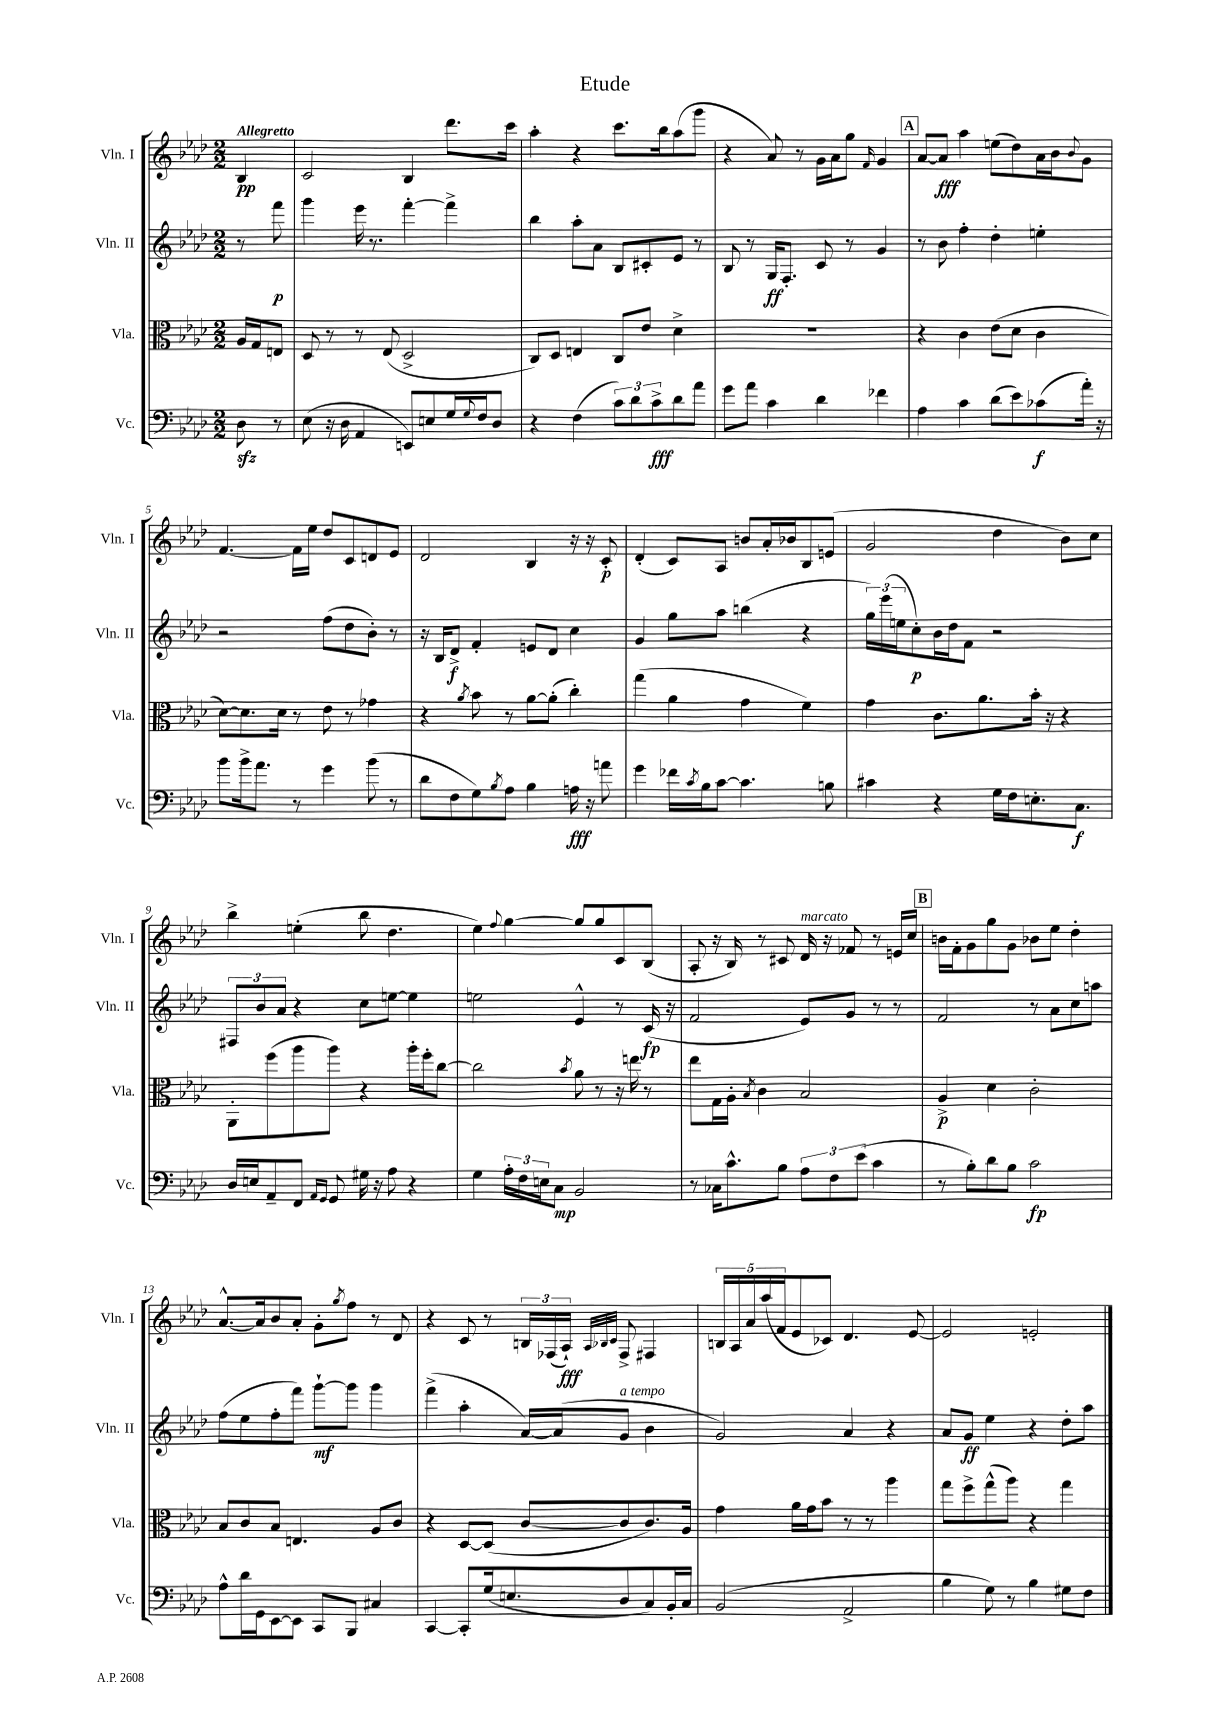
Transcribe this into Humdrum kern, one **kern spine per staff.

**kern	**kern	**kern	**kern
*staff4	*staff3	*staff2	*staff1
*clefF4	*clefC3	*clefG2	*clefG2
*k[b-e-a-d-]	*k[b-e-a-d-]	*k[b-e-a-d-]	*k[b-e-a-d-]
*M2/2	*M2/2	*M2/2	*M2/2
8D-	16A-	8r	4B-
.	16G	.	.
8r	8E	8fff	.
=	=	=	=
(8E-	8D-	4ggg	2c
16r	8r	.	.
16D-	.	.	.
4AA-	8r	16eee-	.
.	.	8.r	.
.	(8E-	.	.
8EE)	2D-^	[4fff'	4B-
8E	.	.	.
16G	.	4fff^]	8.ddd-
8qqG	.	.	.
16F	.	.	.
8D-	.	.	.
.	.	.	16ccc
=	=	=	=
4r	8C)	4bb-	4aa-'
.	8D-	.	.
(4F	4E	8aa-'	4r
.	.	8a-	.
12c)	8C	8B-	8.ccc
12d-	.	.	.
.	8e-	8c#'	.
12c^	.	.	.
.	.	.	16bb-
8d-	4d-^	8e-	(8aa-
8a-	.	8r	8ggg
=	=	=	=
8g	1r	8B-	4r
8a-	.	8r	.
4c	.	16G	8a-)
.	.	8.F'	.
.	.	.	8r
4d-	.	8c	16g
.	.	.	16a-
.	.	8r	8gg
.	.	.	16qqf
4f-	.	4g	4g
=	=	=	=
4A-	4r	8r	[8a-
.	.	8b-	8a-]
4c	4c	4ff'	4aa-
(8d-	(8e-	4dd-'	(8ee
8e-)	8d-	.	8dd-)
(8c-	4c	4ee'	16a-
.	.	.	16b-
.	.	.	8qqb-
16a-')	.	.	8g
16r	.	.	.
=	=	=	=
8b-	[8d-)	2r	[4.f
16b-^	8.d-]	.	.
8.a-	.	.	.
.	16d-	.	.
8r	8r	.	16f]
.	.	.	16ee-
4g	8e-	(8ff	8dd-
.	8r	8dd-	8c
(8b-	4g-	8b-')	8d
8r	.	8r	8e-
=	=	=	=
8d-	4r	16r	2d-
.	.	16B-	.
8F	.	8d-^	.
.	8qa-	.	.
8G)	8b-	4f'	.
8qB-	.	.	.
8A-	8r	.	.
4B-	[8a-	8e	4B-
.	(8a-']	8d-	.
16A	4cc')	4cc	16r
16r	.	.	16r
8a	.	.	8c'
=	=	=	=
4g	(4gg	4g	(4d-'
16f-	4a-	8gg	8c)
8qc	.	.	.
16B-	.	.	.
[8c	.	8aa-	8A-
4.c]	4g	(4bb	8b
.	.	.	16a-'
.	.	.	16b-
.	4f)	4r	8B-
8B	.	.	(8e
=	=	=	=
4c#	4g	24gg)	2g
.	.	(24eee-	.
.	.	24ee	.
.	.	8cc')	.
4r	8.c	16b-	.
.	.	16dd-	.
.	.	8f	.
.	8.a-	.	.
16G	.	2r	4dd-
16F	.	.	.
8.E'	16b-'	.	.
.	16r	.	.
.	4r	.	8b-)
8.C	.	.	.
.	.	.	8cc
=	=	=	=
16D-	8AA-'	12F#	4bb-^
16E	.	.	.
.	.	12b-	.
8AA-~	(8ff	.	.
.	.	12a-	.
8FF	8aa-	4r	(4ee'
16qqAA-	.	.	.
16qqGG	.	.	.
8GG	8aa-)	.	.
16G#	4r	8cc	8bb-
16r	.	.	.
8A-	.	[8ee	4.dd-
4r	16aa-'	4ee]	.
.	16ff'	.	.
.	[8cc	.	.
=	=	=	=
4G	2cc]	2ee	4ee-)
.	.	.	8qqff
24A-'	.	.	[4gg
24F	.	.	.
24E	.	.	.
8C	.	.	.
.	8qb-	.	.
2BB-	8a-	4e-^^	8gg]
.	8r	.	8gg
.	16r	8r	8c
.	16ee	.	.
.	8r	(16c	(8B-
.	.	16r	.
=	=	=	=
8r	8ee-	2f	8A-'
16C-	16G	.	16r
8.c^^	16A-'	.	16B-)
.	8qB-	.	.
.	4c	.	8r
8B-	.	.	8c#
12A-	2B-	8e-)	16d-
.	.	.	16r
12F	.	.	.
.	.	8g	8f-
(12e-	.	.	.
4c	.	8r	8r
.	.	8r	16e
.	.	.	16cc
=	=	=	=
8r	4A-^	2f	16b
.	.	.	16f'
8B-')	.	.	8g
8d-	4d-	.	8gg
8B-	.	.	8g
2c	2c'	8r	8b-
.	.	8a-	8ee-
.	.	8cc	4dd-'
.	.	8aa	.
=	=	=	=
8A-^^	8B-	(8ff	[8.a-^^
16d-	8c	8ee-	.
16GG	.	.	16a-]
[8EE-	8B-	8ff'	8b-
8EE-]	4.E	8fff)	8a-'
8CC	.	[8ggg`	8g'
.	.	.	8qgg
8BBB-	.	8ggg]	8ff
4C#	8A-	4ggg	8r
.	8c	.	8d-
=	=	=	=
[4CC	4r	(4fff^	4r
8CC']	[8D-	4aa-'	8c
(16G	(8D-]	.	8r
8.E	.	.	.
.	[8c	[16a-)	24B
.	.	.	(24F-
.	.	(16a-]	.
.	.	.	24A-`)
.	.	.	32qqA-
.	.	.	32qqB-
.	.	.	32qqc
8D-	8c]	8g	8F-^
8C)	8.c)	4b-	4F#
16BB-'	.	.	.
16C	16A-	.	.
=	=	=	=
(2BB-	4g	2g)	20B
.	.	.	20A-
.	.	.	20a-
.	.	.	(20aa-
.	.	.	20f
.	16a-	.	8e-
.	16g	.	.
.	8b-	.	8c-)
2AA-^	8r	4a-	4.d-
.	8r	.	.
.	4aa-	4r	.
.	.	.	[8e-
=	=	=	=
4B-	8gg	8a-	2e-]
.	8ff^	8g	.
8G)	(8gg^^	4ee-	.
8r	8aa-)	.	.
4B-	4r	4r	2e'
8G#	4gg	8dd-'	.
8F	.	8aa-	.
==	==	==	==
*-	*-	*-	*-
